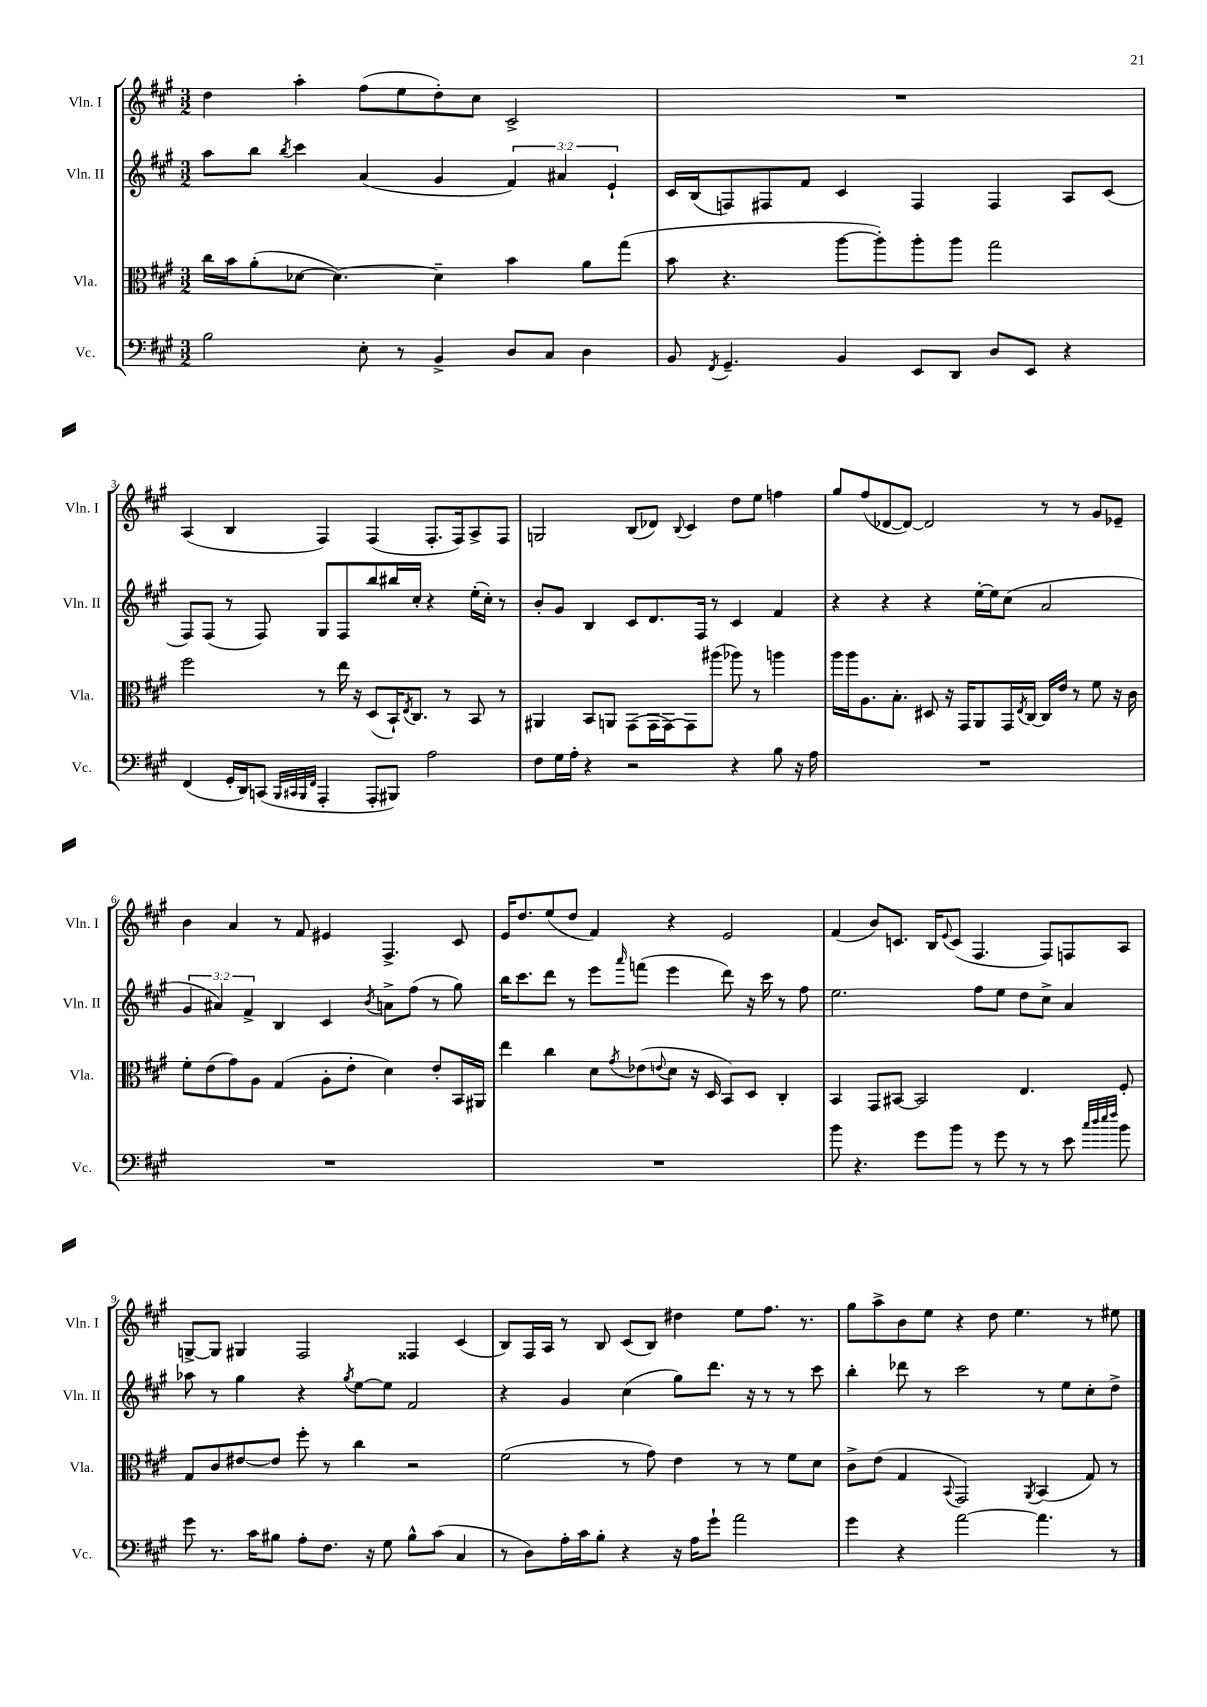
<<
\new StaffGroup <<
\new Staff = "s0" \with { instrumentName = "Vln. I" shortInstrumentName = "Vln. I" } {
    \clef treble \key a \major \numericTimeSignature \time 3/2
    d''4 a''4-. fis''8( e''8 d''8-.) cis''8 cis'2-> |
    R1. |
    a4( b4 fis4) fis4( fis8.-. fis16) a8-> fis8 |
    g2 b8( des'8) \appoggiatura { b8 } cis'4 d''8 e''8 f''4 |
    gis''8 fis''8( des'8~ des'8~) des'2 r8 r8 gis'8 ees'8-- |
    b'4 a'4 r8 fis'8 eis'4 fis4.-> cis'8 |
    e'16 d''8. e''8( d''8 fis'4) r4 e'2 |
    fis'4( b'8) c'8. b16 \appoggiatura { e'8 } c'8( fis4. fis8) f8 a8 |
    g8~-> g8 gis4 fis2 fisis4 cis'4( |
    b8) fis16 a16 r8 b8 cis'8( b8) dis''4 e''8 fis''8. r8. |
    gis''8 a''8-> b'8 e''8 r4 d''8 e''4. r8 eis''8 \bar "|." |
}
\new Staff = "s1" \with { instrumentName = "Vln. II" shortInstrumentName = "Vln. II" } {
    \clef treble \key a \major \numericTimeSignature \time 3/2 \override Staff.TupletNumber.text = #tuplet-number::calc-fraction-text
    a''8 b''8 \acciaccatura { b''8 } cis'''4 a'4( gis'4 \tuplet 3/2 { fis'4) ais'4 e'4-! } |
    cis'16 b16( f8) fis8 fis'8 cis'4 fis4 fis4 a8 cis'8( |
    fis8) fis8( r8 fis8) gis8 fis8 b''8 bis''16 cis''16-. r4 e''16-.( cis''16-.) r8 |
    b'8-. gis'8 b4 cis'8 d'8. fis16 r8 cis'4 fis'4 |
    r4 r4 r4 e''16~-. e''16 cis''8( a'2 |
    \tuplet 3/2 { gis'4 ais'4) fis'4-> } b4 cis'4 \acciaccatura { b'8 } a'8-> fis''8( r8 gis''8) |
    b''16 cis'''8. d'''8 r8 e'''8 \grace { a'''16 } f'''8( e'''4 d'''8) r16 cis'''16 r8 fis''8 |
    e''2. fis''8 e''8 d''8 cis''8-> a'4 |
    aes''8 r8 gis''4 r4 \acciaccatura { gis''8 } e''8~ e''8 fis'2 |
    r4 gis'4 cis''4( gis''8) d'''8. r16 r8 r8 cis'''8 |
    b''4-. des'''8 r8 cis'''2 r8 e''8 cis''8-. d''8-> \bar "|." |
}
\new Staff = "s2" \with { instrumentName = "Vla." shortInstrumentName = "Vla." } {
    \clef alto \key a \major \numericTimeSignature \time 3/2
    cis''16 b'16 a'8-.( des'8~ des'4.~) des'4-- b'4 a'8 gis''8( |
    b'8 r4. a''8~ a''8-.) a''8-. a''8 gis''2 |
    fis''2 r8 e''16 r16 d8( b,16-!) \acciaccatura { e8 } cis8. r8 b,8 r8 |
    ais,4 b,8 a,8 gis,8( gis,16 gis,16~) gis,8 ais''8( aes''8) r8 a''4 |
    a''16 a''16 a8. b8.-. dis8 r16 gis,16 a,8 gis,16 \acciaccatura { e8 } cis16~ cis16 e'16 r8 fis'8 r16 cis'16 |
    fis'8-. e'8( gis'8) a8 gis4( a8-. e'8-. d'4) e'8-. b,16 ais,16 |
    e''4 cis''4 d'8 \acciaccatura { gis'8 } ees'8( \appoggiatura { e'8 } d'8 r16 d16 b,8) d8 cis4-. |
    b,4 gis,8 bis,8~ bis,2 e4. fis8-. |
    gis8 cis'8 eis'8~ eis'8 fis''8-. r8 cis''4 r2 |
    fis'2( r8 gis'8) e'4 r8 r8 fis'8 d'8 |
    cis'8-> e'8( gis4 \appoggiatura { b,8 } gis,2) \acciaccatura { a,8 } b,4( gis8) r8 \bar "|." |
}
\new Staff = "s3" \with { instrumentName = "Vc." shortInstrumentName = "Vc." } {
    \clef bass \key a \major \numericTimeSignature \time 3/2
    b2 e8-. r8 b,4-> d8 cis8 d4 |
    b,8 \acciaccatura { fis,8 } gis,4.-- b,4 e,8 d,8 d8 e,8 r4 |
    fis,4( gis,16-. d,16) c,8( \grace { b,,32 cis,32 b,,32 fis,32 } a,,4-. a,,8-. bis,,8) a2 |
    fis8 gis16 a16-. r4 r2 r4 b8 r16 a16 |
    R1. |
    R1. |
    R1. |
    b'8 r4. gis'8 b'8 r8 gis'8 r8 r8 e'8 \grace { cis''32 d''32 e''32 fis''32 } b'8 |
    gis'8 r8. cis'16 bis8 a8-. fis8. r16 gis8 bis8-^ cis'8( cis4 |
    r8 d8) a16-. cis'16 b8-. r4 r16 a16 gis'8-! a'2 |
    gis'4 r4 a'2~ a'4. r8 \bar "|." |
}
>>
>>
